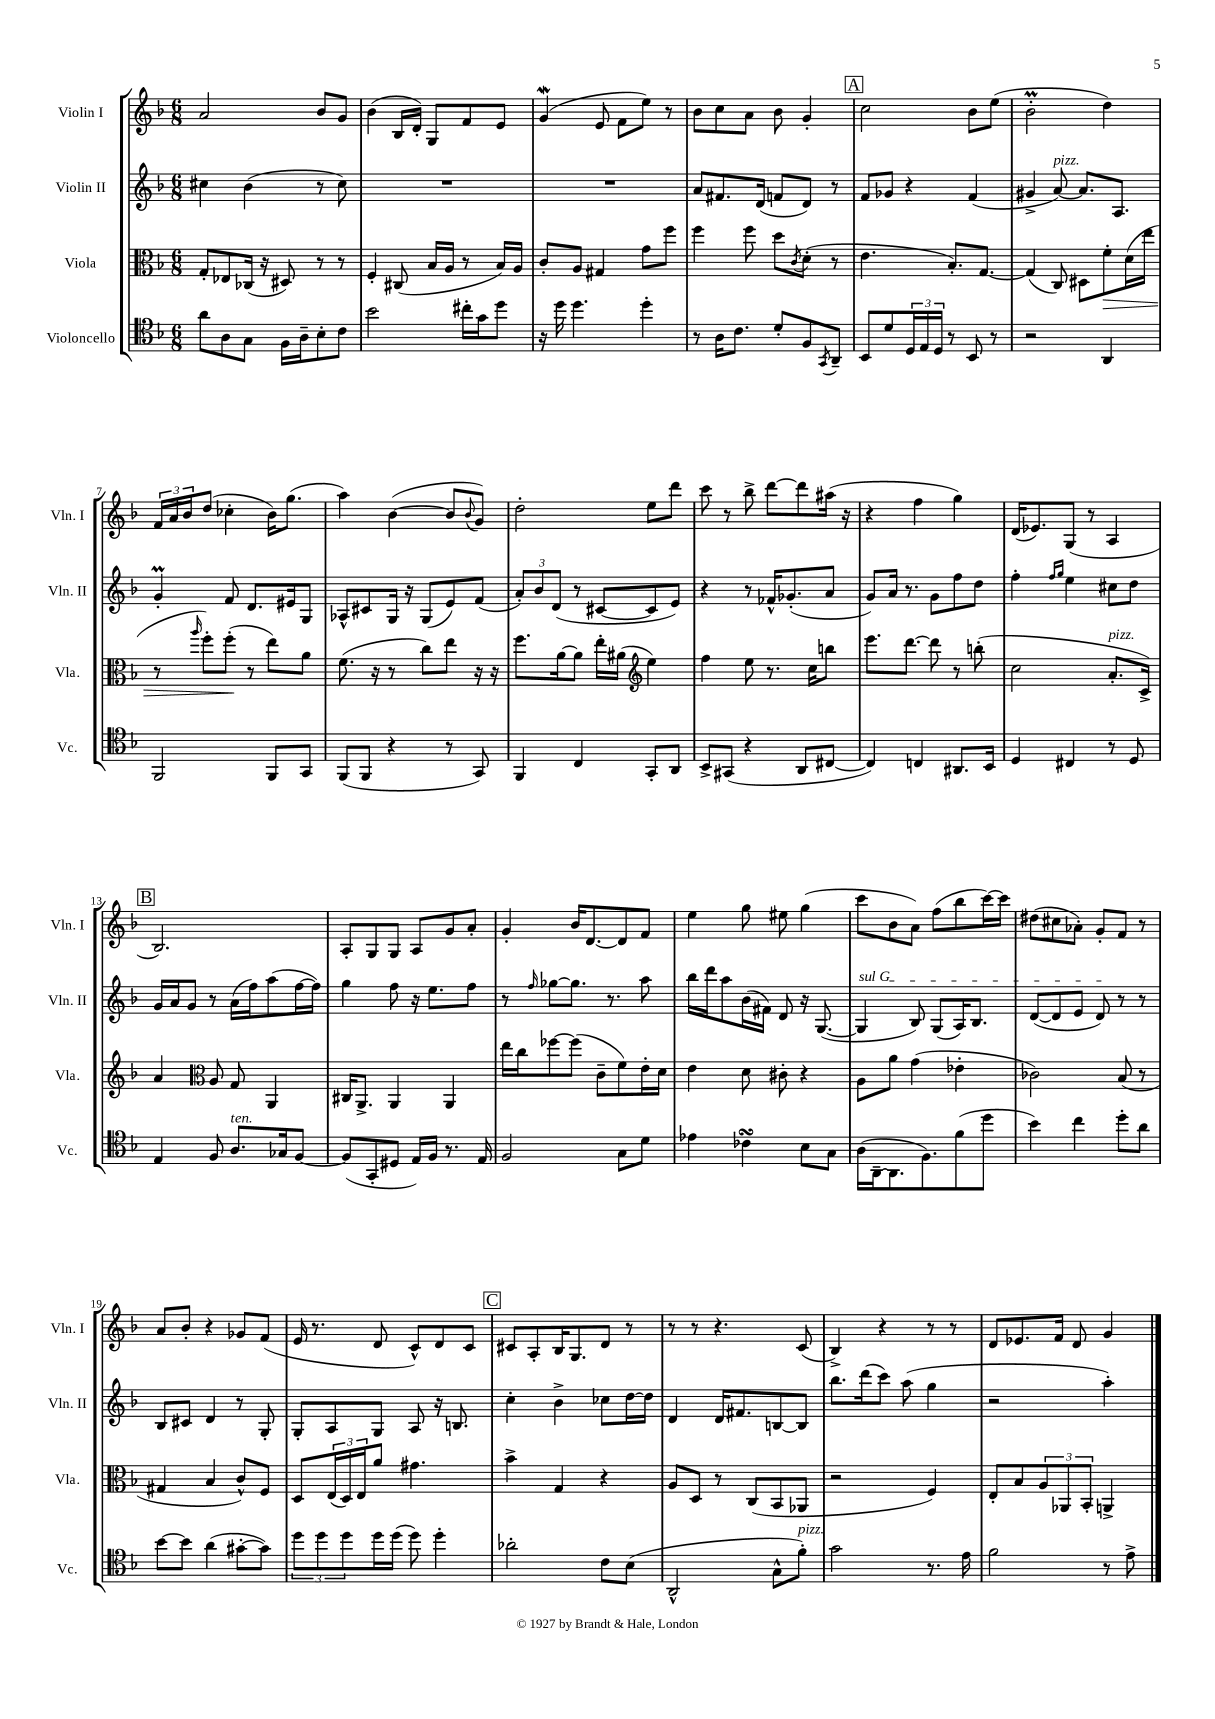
<<
\new StaffGroup <<
\new Staff = "s0" \with { instrumentName = "Violin I" shortInstrumentName = "Vln. I" } {
    \clef treble \key f \major \numericTimeSignature \time 6/8
    a'2 bes'8 g'8 |
    bes'4( bes16 d'16-.) g8 f'8 e'8 |
    g'4\mordent( e'8 f'8 e''8) r8 |
    bes'8 c''8 a'8 bes'8 g'4-. |
    \mark \markup { \box "A" } c''2 bes'8 e''8( |
    bes'2-.\prall d''4) |
    \tuplet 3/2 { f'16 a'16 bes'16 } d''8( ces''4-. bes'16) g''8.( |
    a''4) bes'4~( bes'8 \appoggiatura { bes'8 } g'8) |
    d''2-. e''8 d'''8 |
    c'''8 r8 bes''8-> d'''8~ d'''8 ais''16( r16 |
    r4 f''4 g''4) |
    d'16( ees'8.) g8( r8 a4 |
    \mark \markup { \box "B" } bes2.) |
    a8-. g8 g8 a8 g'8 a'8-. |
    g'4-. bes'16 d'8.~ d'8 f'8 |
    e''4 g''8 eis''8 g''4( |
    c'''8 bes'8 a'8) f''8( bes''8 c'''16~) c'''16 |
    dis''8( cis''8 aes'8-.) g'8-. f'8 r8 |
    a'8 bes'8-. r4 ges'8 f'8( |
    e'16 r8. d'8 c'8-^) d'8 c'8 |
    \mark \markup { \box "C" } cis'8 a8-. bes16 g8. d'8 r8 |
    r8 r8 r4. c'8( |
    bes4->) r4 r8 r8 |
    d'8 ees'8. f'16 d'8 g'4 \bar "|." |
}
\new Staff = "s1" \with { instrumentName = "Violin II" shortInstrumentName = "Vln. II" } {
    \clef treble \key f \major \numericTimeSignature \time 6/8
    cis''4 bes'4( r8 cis''8) |
    R2. |
    R2. |
    a'8 fis'8. d'16( f'8 d'8) r8 |
    \mark \markup { \box "A" } f'8 ges'8 r4 f'4( |
    gis'4-> a'8~^\markup { \italic "pizz." }) a'8. a8. |
    g'4-.\prall f'8 d'8. eis'16 g8 |
    aes8-^ cis'8 g16 r16 g8( e'8) f'8( |
    \tuplet 3/2 { a'8-.) bes'8 d'8( } r8 cis'8~ cis'8 e'8) |
    r4 r8 fes'16-^ ges'8.-.( a'8 |
    g'8) a'16 r8. g'8 f''8 d''8 |
    f''4-. \grace { f''16 g''16 } e''4 cis''8 d''8 |
    \mark \markup { \box "B" } g'16 a'16 g'8 r8 a'16( f''16) a''8( f''16~ f''16) |
    g''4 f''8 r16 e''8. f''8 |
    r8 \grace { f''16 } ges''8~ ges''8. r8. a''8 |
    bes''16 d'''16 a''8 bes'16( fis'16) d'8 r16 g8.~( |
    \once \override TextSpanner.bound-details.left.text = \markup { \italic "sul G" } g4\startTextSpan bes8) g8( a16) bes8. |
    d'8~( d'8 e'8 d'8\stopTextSpan) r8 r8 |
    bes8 cis'8 d'4 r8 g8-. |
    g8-. a8 g8 a8 r16 b8. |
    \mark \markup { \box "C" } c''4-. bes'4-> ces''8 d''16~ d''16 |
    d'4 d'16 fis'8. b8~ b8 |
    bes''8. d'''16( c'''8) a''8( g''4 |
    r2 a''4-.) \bar "|." |
}
\new Staff = "s2" \with { instrumentName = "Viola" shortInstrumentName = "Vla." } {
    \clef alto \key f \major \numericTimeSignature \time 6/8
    g8-. ees8 ces16( r16 dis8) r8 r8 |
    f4-. cis8( bes16 a16 r8 bes16) a16 |
    c'8-. a8 gis4 g'8 f''8 |
    f''4 f''8 d''8 \acciaccatura { c'8 } d'8-.( r8 |
    \mark \markup { \box "A" } e'4. bes8.-.) g8.~ |
    g4( c8) dis8 f'8-.\> d'16( e''16 |
    r8 \grace { a''16 } f''8-.) f''8-.\!( r8 e''8) a'8 |
    f'8.( r16 r8 c''8) e''8 r16 r16 |
    f''8. a'16~ a'8 e''16-. ais'16( \clef treble e''4) |
    f''4 e''8 r8. c''16 b''8 |
    e'''8. d'''8.~ d'''8 r8 b''8-.( |
    c''2 a'8.-.^\markup { \italic "pizz." } c'16->) |
    \mark \markup { \box "B" } a'4 \clef alto a8 g8 a,4 |
    cis16 a,8.-> a,4 a,4 |
    e''16 c''16 fes''8~ fes''8( c'8-- f'8) e'16-. d'16 |
    e'4 d'8 cis'8-. r4 |
    a8 a'8 g'4( ees'4-. |
    ces'2) bes8( r8 |
    gis4 bes4 c'8-^) f8 |
    d8 \tuplet 3/2 { e16( d16) e16 } a'8 gis'4. |
    \mark \markup { \box "C" } bes'4-> g4 r4 |
    a8 d8 r8 c8( bes,8 aes,8 |
    r2 f4) |
    e8-. bes8 \tuplet 3/2 { a8 aes,8 bes,8-. } a,4-> \bar "|." |
}
\new Staff = "s3" \with { instrumentName = "Violoncello" shortInstrumentName = "Vc." } {
    \clef tenor \key f \major \numericTimeSignature \time 6/8
    a'8 a8 g8 f16 a16-- bes8-. c'8 |
    bes'2 cis''16-. g'16 d''8 |
    r16 d''16 d''4. d''4-. |
    r8 a16 c'8. d'8-. f8 \acciaccatura { g,8 } a,8-- |
    \mark \markup { \box "A" } bes,8 d'8 \tuplet 3/2 { d16 e16 d16 } r8 bes,8 r8 |
    r2 a,4 |
    f,2 f,8 g,8 |
    f,8( f,8 r4 r8 g,8) |
    f,4 c4 g,8-. a,8 |
    bes,8-> gis,8( r4 a,8 cis8~ |
    cis4) c4 ais,8. bes,16 |
    d4 cis4 r8 d8 |
    \mark \markup { \box "B" } e4 f8 a8.^\markup { \italic "ten." } ges16 f8~ |
    f8( g,8-. dis8 e16) f16 r8. e16 |
    f2 g8 d'8 |
    ees'4 ces'4\turn bes8 g8 |
    a16( a,16~-- a,8. f8.) f'8( d''8 |
    bes'4) c''4 d''8-. a'8 |
    bes'8~ bes'8 a'4( gis'8~-. gis'8) |
    \tuplet 3/2 { d''8 d''8 d''8 } d''16 d''16( d''8) d''4-. |
    \mark \markup { \box "C" } aes'2-. c'8 bes8( |
    a,2-^ g8-^ f'8-.^\markup { \italic "pizz." }) |
    g'2 r8. e'16 |
    f'2 r8 e'8-> \bar "|." |
}
>>
>>
